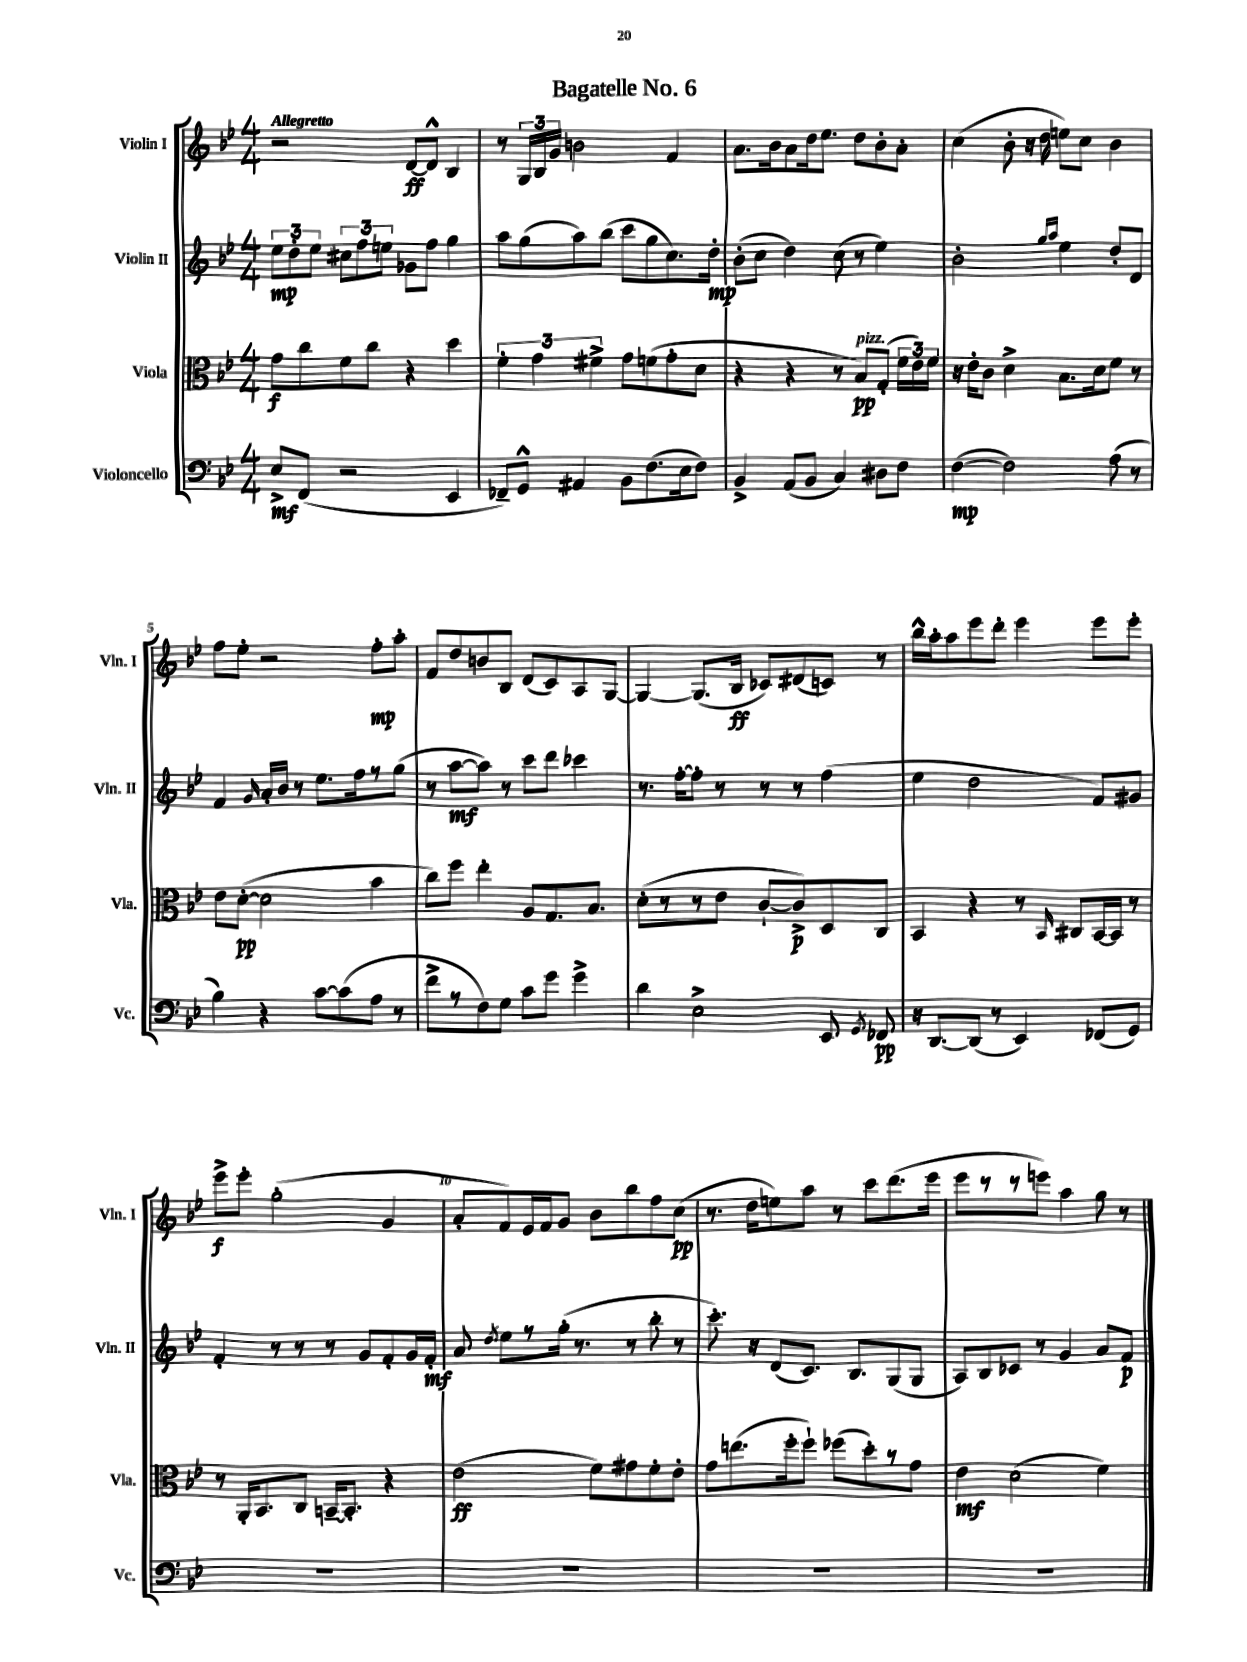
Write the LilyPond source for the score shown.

\header { title = "Bagatelle No. 6" }
<<
\new StaffGroup <<
\new Staff = "s0" \with { instrumentName = "Violin I" shortInstrumentName = "Vln. I" } {
    \clef treble \key bes \major \numericTimeSignature \time 4/4 \tempo "Allegretto"
    \autoBeamOff r2 d'8[~\ff d'8]-^ bes4 |
    r8 \tuplet 3/2 { g16[ bes16 g'16] } b'2 f'4 |
    a'8.[ bes'16 a'8 d''16 ees''8.] d''8[ bes'8-. a'8]-. |
    c''4( bes'8-. r16 d''16 e''8[) c''8] bes'4 |
    f''8[ ees''8]-. r2 f''8[-.\mp a''8]-. |
    f'8[ d''8 b'8 bes8] d'8[( c'8) a8 g8]~ |
    g4~ g8.[( bes16]\ff ces'8[) dis'8( c'8]) r8 |
    bes''16[-^ a''16-. a''8 ees'''8 d'''8]-. ees'''4 ees'''8[ ees'''8]-. |
    ees'''8[->\f ees'''8]-. g''2-.( g'4 |
    a'8[-. f'8) ees'16 f'16 g'8] bes'8[ bes''8 f''8 c''8]\pp( |
    r8. d''16[ e''8) a''8] r8 c'''8[ d'''8.( ees'''16] |
    ees'''8[ r8 r8 e'''8]) a''4 g''8 r8 \bar "|." |
}
\new Staff = "s1" \with { instrumentName = "Violin II" shortInstrumentName = "Vln. II" } {
    \clef treble \key bes \major \numericTimeSignature \time 4/4
    \autoBeamOff \tuplet 3/2 { ees''8[\mp d''8-. ees''8] } \tuplet 3/2 { cis''8[ f''8 e''8] } ges'8[ f''8] g''4 |
    a''8[ g''8( a''8) bes''8]( c'''8[ g''8 c''8.) d''16]-.\mp |
    bes'8[-.( c''8] d''4) c''8( r8 ees''4) |
    bes'2-. \grace { g''16[ a''16] } ees''4 d''8[-. d'8] |
    f'4 \grace { g'16 } a'16[-. bes'16] r8 ees''8.[ f''16 r8 g''8]( |
    r8 a''8[~\mf a''8]) r8 c'''8[ d'''8] ces'''4 |
    r8. f''16[~-. f''8]-. r8 r8 r8 f''4( |
    ees''4 d''2 f'8[) gis'8] |
    f'4-. r8 r8 r8 g'8[ f'8-. g'16 f'16]-.\mf |
    a'8 \acciaccatura { d''8 } ees''8[ r8 g''16]-.( r8. r8 bes''8-. r8 |
    c'''8.-.) r16 d'8[( c'8.]) bes8.[ g8( g8] |
    a8[) bes8 ces'8] r8 g'4 a'8[ f'8]\p \bar "|." |
}
\new Staff = "s2" \with { instrumentName = "Viola" shortInstrumentName = "Vla." } {
    \clef alto \key bes \major \numericTimeSignature \time 4/4
    \autoBeamOff g'8[\f c''8 f'8 c''8] r4 d''4 |
    \tuplet 3/2 { f'4-. g'4 fis'4-> } g'8[ f'8( g'8-. d'8] |
    r4 r4 r8 bes8[\pp^\markup { \italic "pizz." }) g8]-.( \tuplet 3/2 { f'16[ ees'16) f'16] } |
    r16 ees'16[-. c'8] d'4-> bes8.[ d'16 f'8] r8 |
    ees'8[ d'8]~-.\pp( d'2 bes'4 |
    c''8[) f''8] ees''4-. a8[ g8. bes8.] |
    d'8[-.( r8 r8 ees'8] c'8[~-! c'8->\p) d8 c8] |
    bes,4 r4 r8 \grace { bes,16 } cis8[ bes,16~ bes,16] r8 |
    r8 a,16[-. bes,8. c8] b,16[~-- b,8.]-. r4 |
    ees'2\ff( f'8[) gis'8 f'8-. ees'8]-. |
    g'8[ e''8.( f''16-. f''8]-!) fes''8[( d''8-.) r8 g'8] |
    ees'4\mf d'2( f'4) \bar "|." |
}
\new Staff = "s3" \with { instrumentName = "Violoncello" shortInstrumentName = "Vc." } {
    \clef bass \key bes \major \numericTimeSignature \time 4/4
    \autoBeamOff ees8[->\mf f,8]( r2 ees,4 |
    fes,8[--) g,8]-^ ais,4 bes,8[ f8.( ees16 f8]) |
    bes,4-> a,8[( bes,8] c4) dis8[ f8] |
    f4~\mp( f2) a8( r8 |
    bes4) r4 c'8[~ c'8( a8] r8 |
    f'8[-> r8 f8) g8] c'8[ g'8] g'4-> |
    d'4 ees2-> ees,8 \acciaccatura { g,8 } fes,8\pp |
    r16 d,8.[~ d,8]( r8 ees,4) fes,8[( g,8]) |
    R1 |
    R1 |
    R1 |
    R1 \bar "|." |
}
>>
>>
\layout { \context { \Score \override BarNumber.break-visibility = ##(#f #t #t) barNumberVisibility = #(every-nth-bar-number-visible 5) } }
